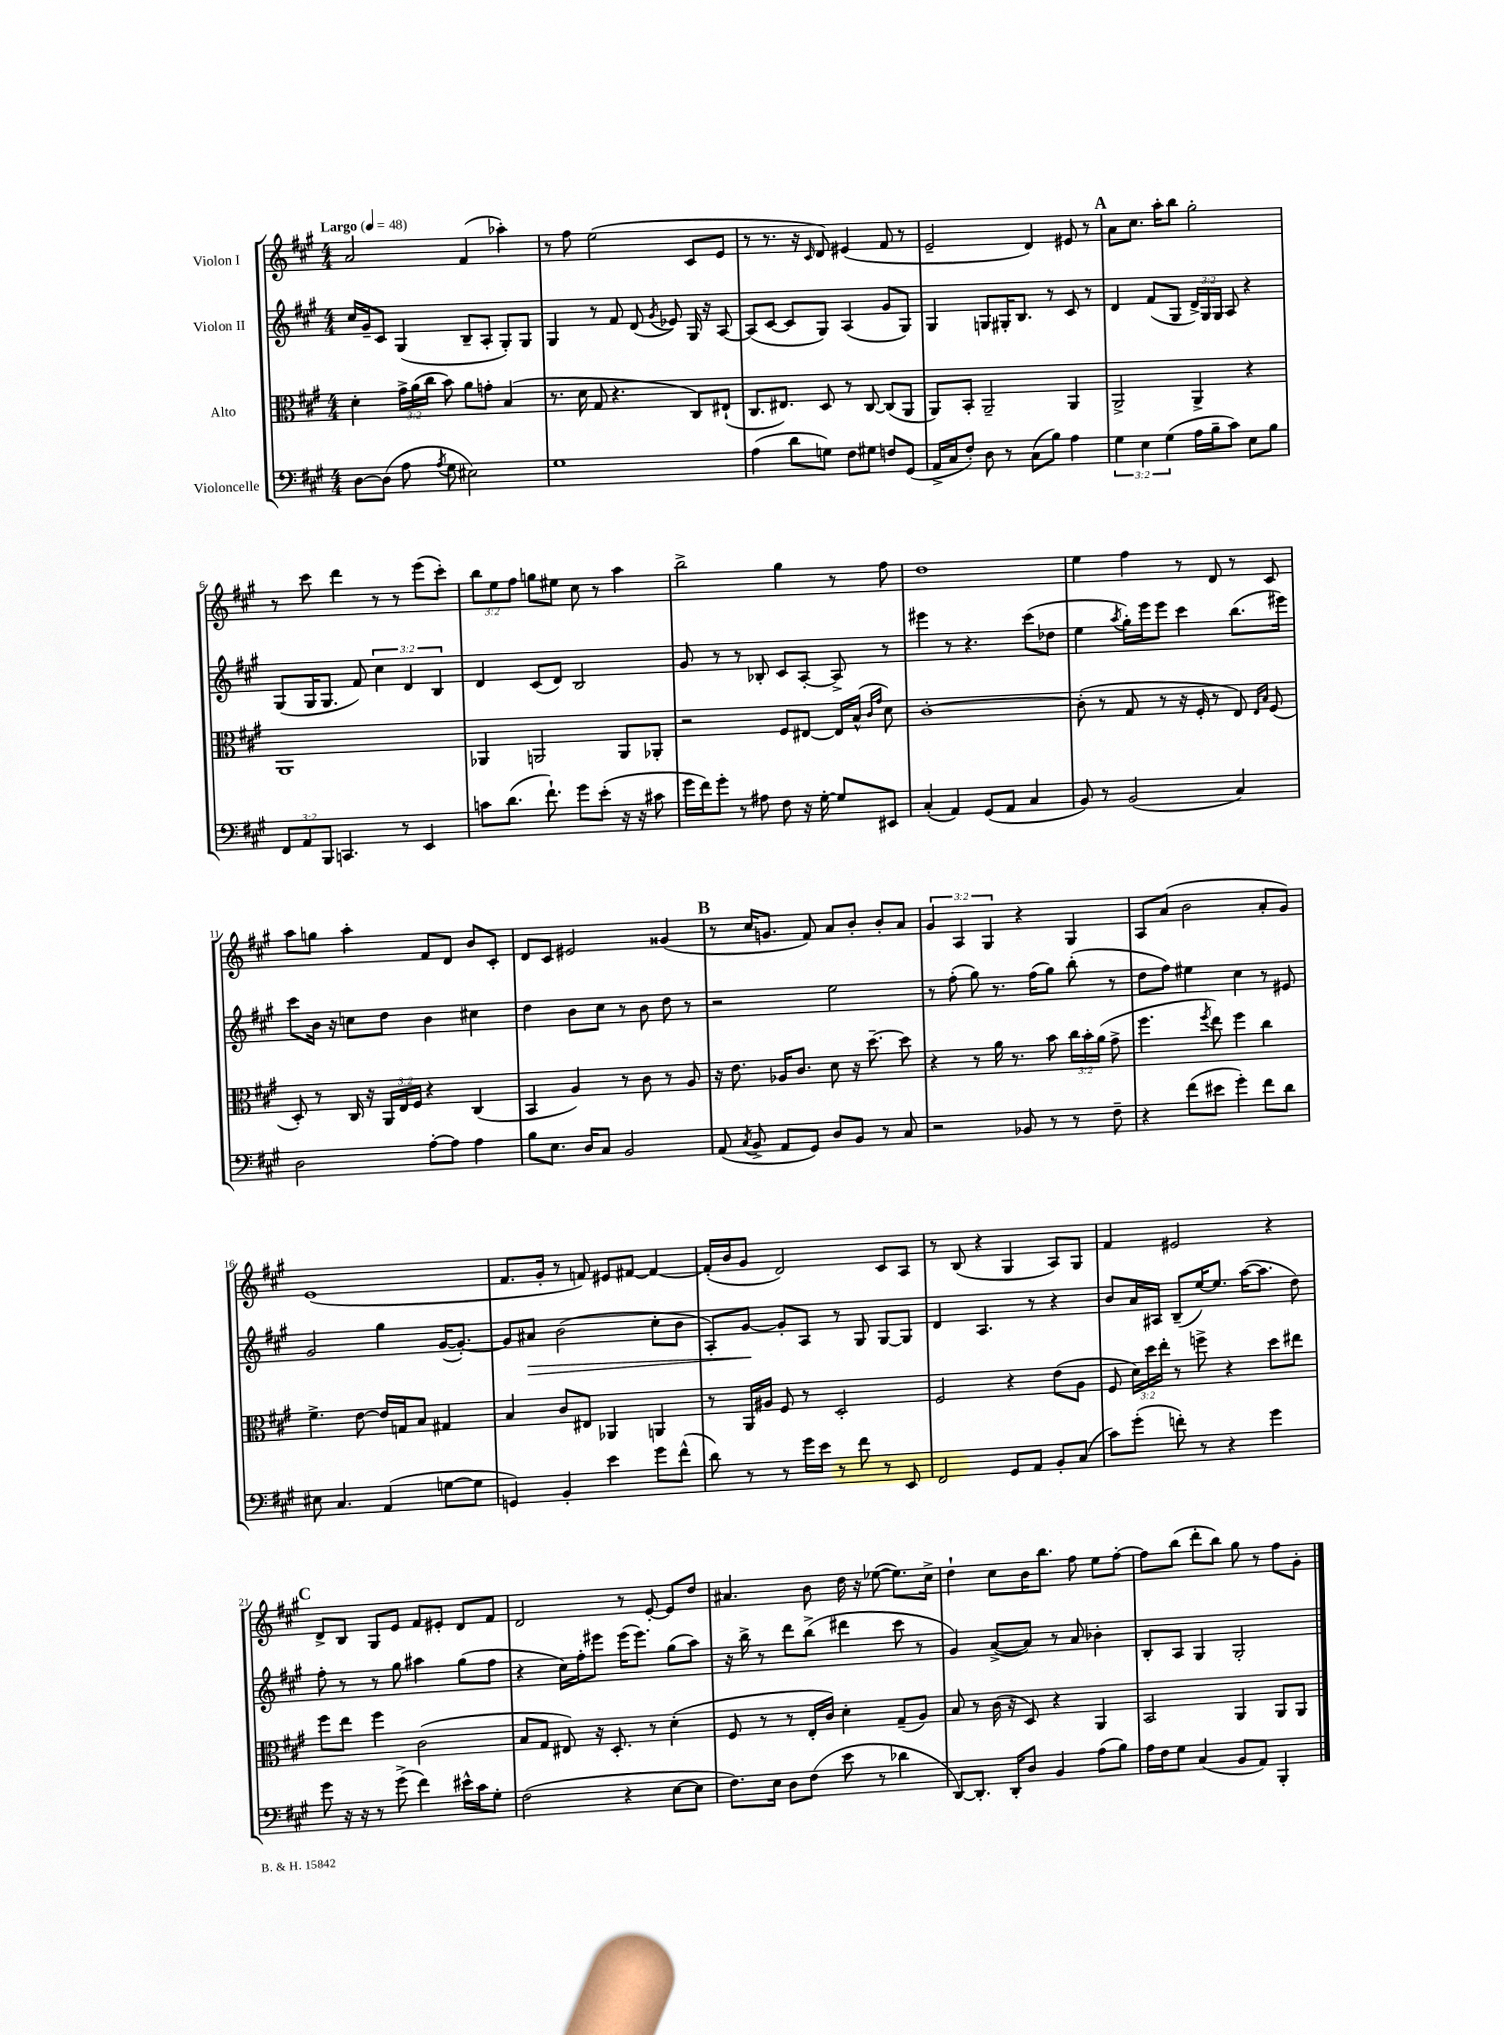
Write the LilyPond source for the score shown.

<<
\new StaffGroup <<
\new Staff = "s0" \with { instrumentName = "Violon I" } {
    \clef treble \key a \major \numericTimeSignature \time 4/4 \override Staff.TupletNumber.text = #tuplet-number::calc-fraction-text \tempo "Largo" 4 = 48
    \autoBeamOff a'2 fis'4( aes''4-.) |
    r8 fis''8 e''2( cis'8[ e'8] |
    r8 r8. r16 \grace { cis'16 } d'8) eis'4( fis'8 r8 |
    e'2-- d'4) eis'8 r8 |
    \mark \markup { \bold "A" } a'8[ cis''8.] a''16[-. b''8] gis''2-. |
    r8 cis'''8 d'''4 r8 r8 e'''8[( cis'''8]-.) |
    \tuplet 3/2 { b''8[ e''8 fis''8] } g''8[ eis''8] cis''8 r8 a''4 |
    b''2-> gis''4 r8 fis''8 |
    d''1 |
    e''4 fis''4 r8 d'8 r8 cis'8 |
    a''8[ g''8] a''4-. fis'8[ d'8] b'8[ cis'8]-. |
    d'8[ cis'8] eis'2 gisis'4( |
    \mark \markup { \bold "B" } r8 cis''16[ g'8.] fis'8) a'8[ b'8]-. b'8[-. a'8] |
    \tuplet 3/2 { gis'4 a4 gis4 } r4 gis4 |
    a8[ a'8]( b'2 a'8[-. gis'8]) |
    e'1( |
    fis'8.[ gis'16]-. r8 f'8) eis'8[ fis'8]~ fis'4~ |
    fis'16[-.( b'16 gis'8] d'2) cis'8[ a8] |
    r8 b8( r4 gis4 a8[) gis8] |
    fis'4 eis'2 r4 |
    \mark \markup { \bold "C" } d'8[-> b8] gis8[ e'8] fis'8[ eis'8]-. d'8[ fis'8] |
    d'2 r8 e'8~-. e'8[ d''8] |
    ais'4. b'8 d''16 r16 ees''8~( ees''8.[) cis''16]-> |
    d''4-! cis''8[ b'16 b''8.] fis''8 e''8[ fis''8]~-. |
    fis''8[ b''8]( d'''8[-. b''8]) gis''8 r8 fis''8[ gis'8]-. \bar "|." |
}
\new Staff = "s1" \with { instrumentName = "Violon II" } {
    \clef treble \key a \major \numericTimeSignature \time 4/4 \override Staff.TupletNumber.text = #tuplet-number::calc-fraction-text
    \autoBeamOff cis''16[ gis'16-- cis'8] gis4( b8[-- a8]-. gis8[-.) gis8] |
    gis4 r8 fis'8 d'8( \acciaccatura { gis'8 } ees'8) gis16 r16 a8~ |
    a8[( cis'8]~ cis'8[ gis8]) a4( gis'8[ gis8]) |
    gis4 g8[ gis16-. b8.] r8 cis'8 r8 |
    \mark \markup { \bold "A" } d'4 fis'8[( gis8] \tuplet 3/2 { d'16[->) gis16 gis16] } a8 r4 |
    gis8[( gis16 gis8.] fis'8) \tuplet 3/2 { cis''4 d'4 b4 } |
    d'4 cis'8[( d'8]) b2 |
    gis'8 r8 r8 bes8-. cis'8[ a8]~-. a8-> r8 |
    eis'''4 r8 r4. cis'''8[( des''8] |
    e''4 \acciaccatura { a''8 } gis''16[-.) e'''16 e'''8] cis'''4 b''8.[( eis'''16]) |
    cis'''8[ b'16] r16 c''8[ d''8] b'4 cis''4 |
    d''4 b'8[ cis''8] r8 b'8 d''8 r8 |
    \mark \markup { \bold "B" } r2 e''2 |
    r8 fis''8-.( gis''8) r8. fis''16[( gis''8]) b''8-.( r8 |
    d''8[ fis''8]) eis''4 cis''4 r8 eis'8 |
    gis'2 gis''4 gis'16[~( gis'8.]~-.) |
    gis'8[ ais'8]\> b'2( cis''8[-. b'8] |
    a8[-.) gis'8]~\! gis'8[-. a8] r8 gis8 gis8[~ gis8] |
    d'4 a4. r8 r4 |
    b'8[ a'16 ais16] b8[--( e''16~) e''8.] a''16[~( a''8.] d''8) |
    \mark \markup { \bold "C" } fis''8-. r8 r8 gis''8 ais''4 gis''8[( fis''8] |
    r4 cis''16[) fis''16-. eis'''8] eis'''16[( eis'''8.]) gis''8[( a''8]) |
    r16 b''16-> r8 d'''8[ b''8]->( dis'''4 cis'''8 r8 |
    gis'4) a'8[~->( a'8]) r8 a'8 bes'4-. |
    b8[-. a8] gis4 gis2-. \bar "|." |
}
\new Staff = "s2" \with { instrumentName = "Alto" } {
    \clef alto \key a \major \numericTimeSignature \time 4/4 \override Staff.TupletNumber.text = #tuplet-number::calc-fraction-text
    \autoBeamOff d'4-. \tuplet 3/2 { gis'16[-> a'16( cis''16] } b'8) a'8[ g'8]-. b4( |
    r8. d'16 gis8 r4. cis8[) eis8]-!( |
    cis8.[ eis8.]) d8 r8 cis8~ cis8[( a,8] |
    a,8[) b,8]-. a,2-- a,4 |
    \mark \markup { \bold "A" } a,2-> a,4-> r4 |
    a,1 |
    aes,4 a,2 a,8[ aes,8]-. |
    r2 fis8[ eis8]~ eis16[ b16]-^( \grace { cis'16[ gis'16] } d'8) |
    cis'1~-. |
    cis'8-.( r8 gis8 r8 r16 fis16-. r8 e8) \grace { e16[ b16] } fis8( |
    d8-.) r8 cis16 r16 \tuplet 3/2 { a,16[ e16 fis16] } r4 cis4( |
    b,4 a4) r8 cis'8 r8 a8 |
    \mark \markup { \bold "B" } r16 e'8. aes16[ cis'8.] d'8 r16 d''8.~-- d''8 |
    r4 r8 a'16 r8. b'8 \tuplet 3/2 { cis''16[ b'16-. a'16]( } gis'8-> |
    fis''4. \acciaccatura { fis''8 } e''8) fis''4 cis''4 |
    fis'4.-> e'8~ e'16[ g16 b8] gis4 |
    b4 cis'8[ eis8] aes,4 a,4 |
    r8 a,16[ ais16] fis8 r8 d2-. |
    fis2 r4 e'8[( a8] |
    fis8 \tuplet 3/2 { d'16[) d''16 e''16]-. } r8 f''8-> r4 d''8[ eis''8] |
    \mark \markup { \bold "C" } fis''8[ e''8] fis''4 cis'2( |
    b8[ gis8] eis8) r16 d8.-. r8 d'4-.( |
    fis8 r8 r8 e16[-. cis'16]) d'4-. gis8[--( a8]) |
    b8 r8 cis'16( r16 d8) r4 a,4 |
    b,2 a,4 a,8[ a,8] \bar "|." |
}
\new Staff = "s3" \with { instrumentName = "Violoncelle" } {
    \clef bass \key a \major \numericTimeSignature \time 4/4 \override Staff.TupletNumber.text = #tuplet-number::calc-fraction-text
    \autoBeamOff d8[~ d8]( a8 \acciaccatura { a8 } gis8 eis2) |
    gis1 |
    a4( d'8[ g8]) fis8[ gis8] f8[ gis,8]( |
    a,16[-> cis16 fis8]-.) d8 r8 cis8[( b8]) a4 |
    \mark \markup { \bold "A" } \tuplet 3/2 { gis4 e4 gis4( } a16[ b16-- cis'8]) e8[ b8] |
    \tuplet 3/2 { fis,8[ a,8 b,,8] } c,4. r8 e,4 |
    c'8[ d'8.]( fis'8.-!) gis'8[ e'8]-.( r16 r16 cis'8 |
    gis'16[ fis'16) gis'8]-. r8 ais8 fis8 r16 gis16~-. gis8[ eis,8] |
    cis4-.( a,4) gis,8[( a,8] cis4 |
    b,8) r8 b,2( cis4) |
    d2 a8[~-. a8] a4 |
    b8[ e8.] d16[ cis8] b,2 |
    \mark \markup { \bold "B" } a,8( \acciaccatura { cis8 } b,8-> a,8[ gis,8]) d8[ b,8] r8 cis8 |
    r2 bes,8 r8 r8 fis8-- |
    r4 fis'8[( eis'8] gis'4-.) fis'8[ d'8] |
    eis8 cis4. a,4( g8[~ g8] |
    g,4) b,4-. e'4 gis'8[ fis'8]-^( |
    d'8) r8 r8 gis'16[ e'16] r8 fis'8 r8 e,8 |
    fis,2 gis,8[ a,8] b,8[-. cis8]( |
    cis'8[) gis'8]-.( f'8-.) r8 r4 gis'4 |
    \mark \markup { \bold "C" } gis'8 r16 r16 r8 gis'8->( fis'4) eis'16[-^ cis'16 gis8]-. |
    fis2( r4 e8[~ e8] |
    fis8.[) e16] d8[ fis8]( e'8 r8 des'4 |
    d,8[~) d,8.]-. d,16[-. d8] b,4 a8[( b8]) |
    a16[ fis16 gis8] cis4( b,8[ a,8]) b,,4-. \bar "|." |
}
>>
>>
